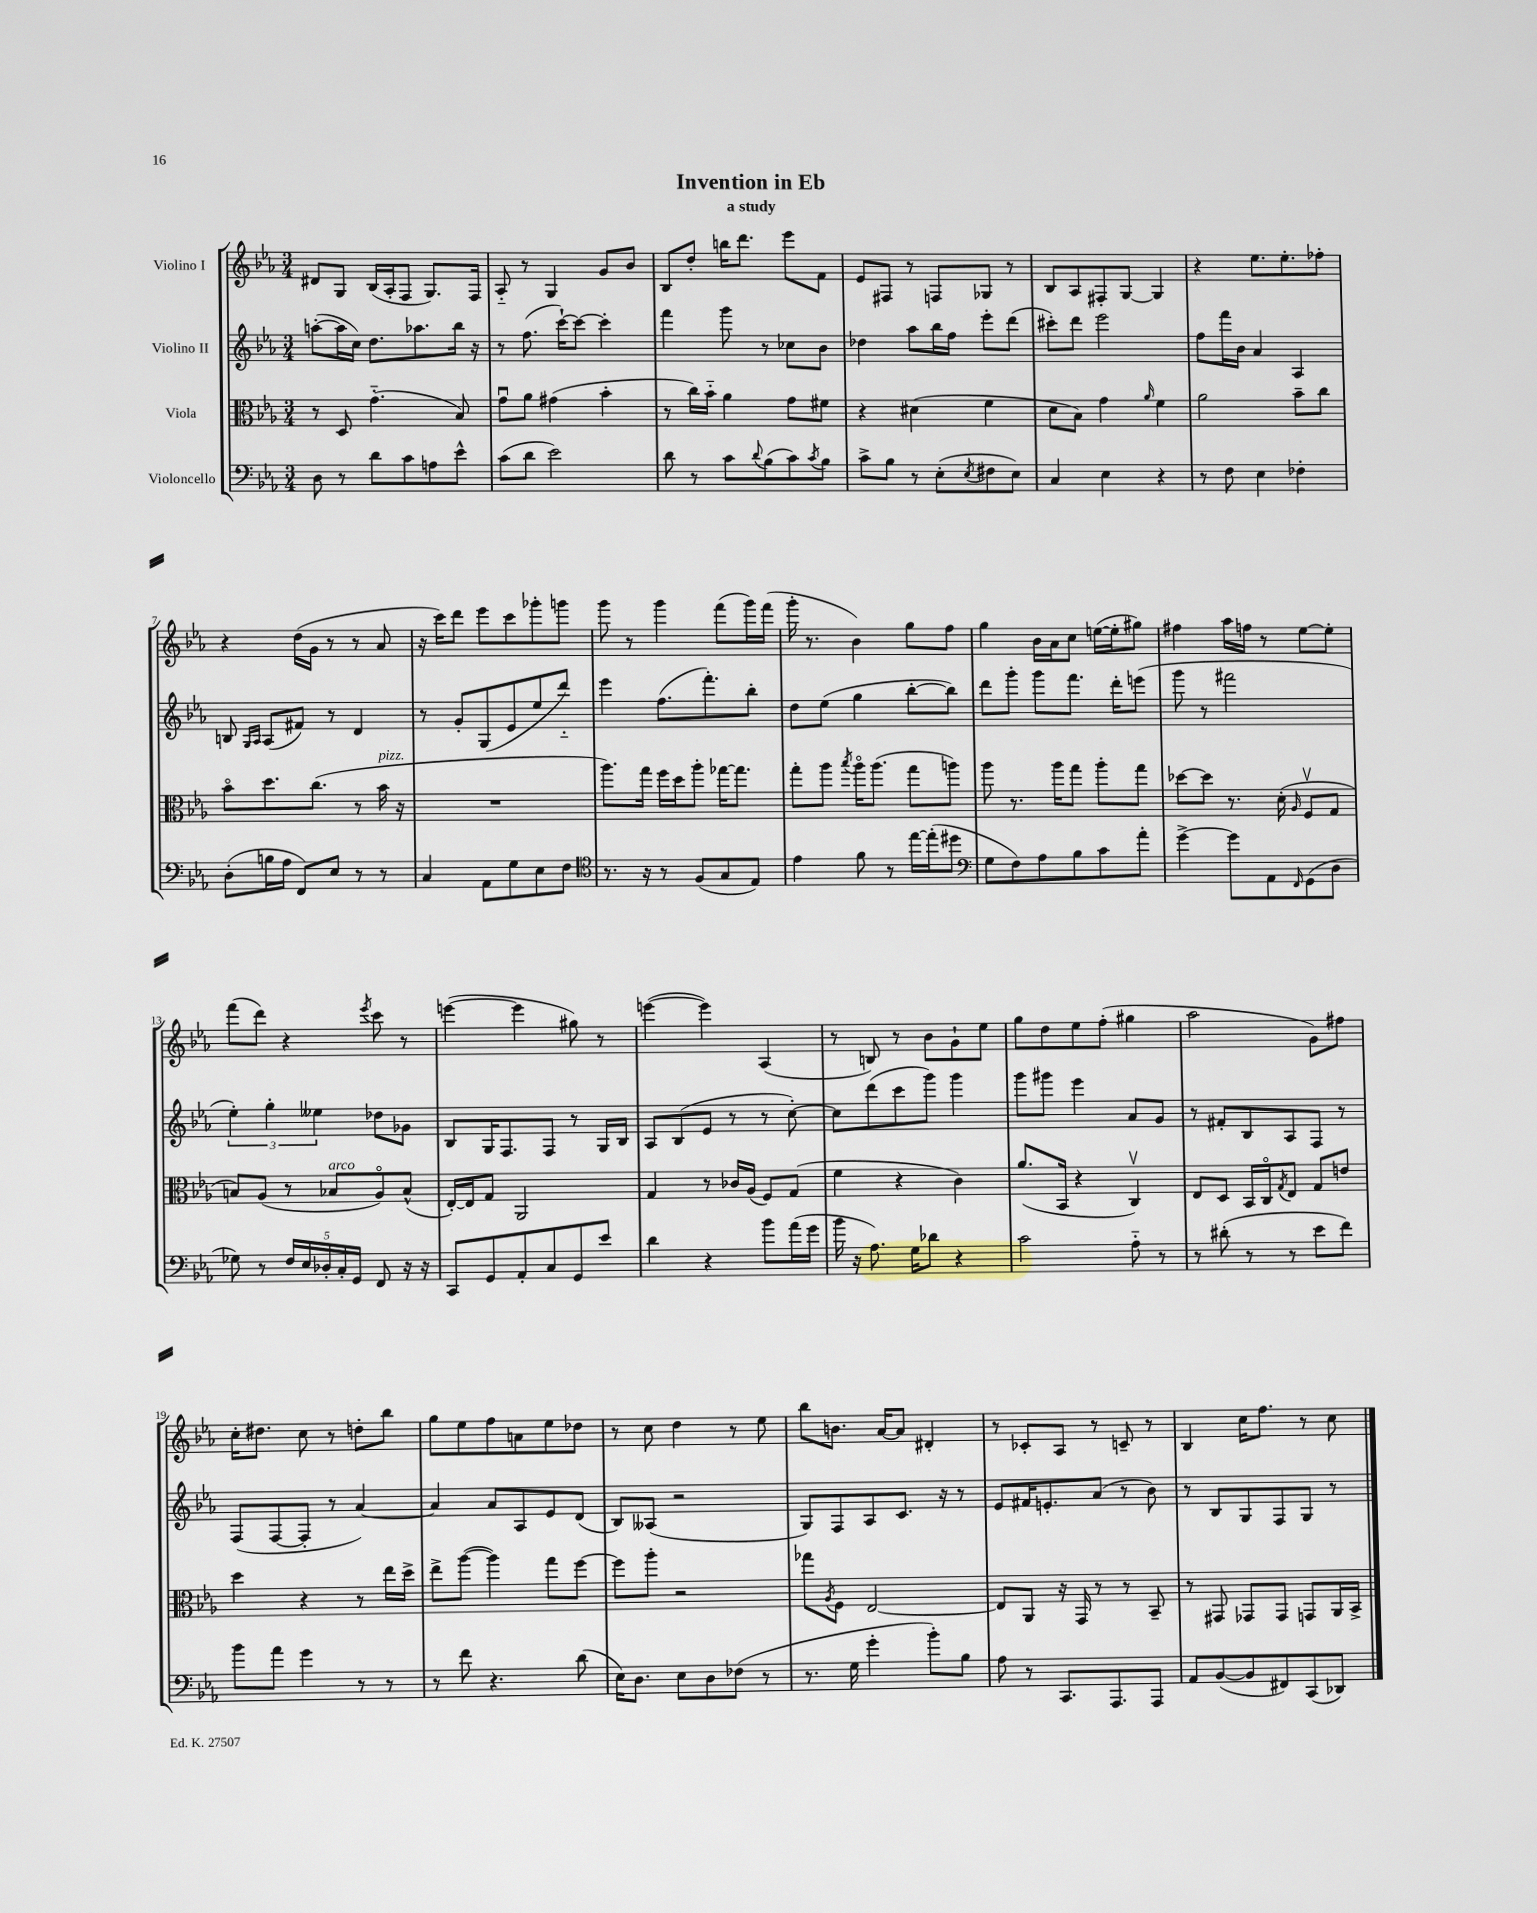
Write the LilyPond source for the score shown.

\header { title = "Invention in Eb" subtitle = "a study" }
<<
\new StaffGroup <<
\new Staff = "s0" \with { instrumentName = "Violino I" } {
    \clef treble \key ees \major \numericTimeSignature \time 3/4
    dis'8 g8 bes16( aes16-. f8 g8.) f16 |
    aes8-_ r8 g4 g'8 bes'8 |
    bes8 d''8-. b''16 d'''8. ees'''8 f'8 |
    ees'8 fis8 r8 f8 ges8 r8 |
    bes8 aes8 fis8-. g8~ g4 |
    r4 ees''8. ees''8.-. fes''8-. |
    r4 d''16( g'16 r8 r8 aes'8 |
    r16 c'''16) d'''8 ees'''8 c'''8 ges'''8-. g'''8 |
    g'''8 r8 g'''4 f'''8( g'''16) f'''16( |
    g'''16-. r8. bes'4) g''8 f''8 |
    g''4 bes'16 aes'16 c''8 e''16~( e''16-. gis''8) |
    fis''4 aes''16 f''16 r8 ees''8~ ees''8-. |
    f'''8( d'''8) r4 \acciaccatura { ees'''8 } c'''8 r8 |
    e'''4~( e'''4 gis''8) r8 |
    e'''4~( e'''4) aes4( |
    r8 b8) r8 bes'8 g'8-! ees''8 |
    g''8 d''8 ees''8 f''8-.( gis''4 |
    aes''2 g'8) fis''8 |
    c''16-. dis''8. c''8 r8 d''8-. bes''8 |
    g''8 ees''8 f''8 a'8 ees''8 des''8 |
    r8 c''8 d''4 r8 ees''8 |
    bes''8 b'8. aes'16~ aes'8 dis'4-. |
    r8 ces'8-. aes8 r8 c'8-- r8 |
    bes4 c''16 f''8. r8 c''8 \bar "|." |
}
\new Staff = "s1" \with { instrumentName = "Violino II" } {
    \clef treble \key ees \major \numericTimeSignature \time 3/4
    a''8~-.( a''16 c''16) d''8. aes''8. bes''16 r16 |
    r8 f''8.( c'''16~-!) c'''8~ c'''4-. |
    f'''4 g'''8 r8 ces''8 bes'8 |
    des''4 aes''8 bes''16 f''16 ees'''8-. d'''8( |
    cis'''8-.) d'''8 ees'''2 |
    f''8 f'''16 bes'16 aes'4 aes4 |
    b8 \grace { g16 aes16 } aes8( fis'8) r8 d'4 |
    r8 g'8-. g8( ees'8 ees''8 d'''8-_) |
    ees'''4 f''8.( f'''8.-.) bes''8-. |
    d''8 ees''8( g''4 bes''8~-. bes''8) |
    d'''8 g'''8-. g'''8 f'''8. d'''16-. e'''8( |
    g'''8 r8 fis'''2 |
    \tuplet 3/2 { ees''4-.) g''4-. eeses''4 } des''8 ges'8 |
    bes8 g16 f8. f8 r8 g16 bes16 |
    aes8 bes8( ees'8 r8 r8 c''8~-.) |
    c''8 d'''8( c'''8 g'''8) g'''4 |
    g'''8 gis'''8 ees'''4 aes'8 g'8 |
    r8 fis'8-. bes8 aes8 f8 r8 |
    f8( f8~ f8-. r8 aes'4~) |
    aes'4 aes'8 aes8 ees'8 d'8( |
    bes8) aeses8( r2 |
    g8) f8 aes8 c'8. r16 r8 |
    ees'8 fis'16 e'8.-. aes'8( r8 bes'8) |
    r8 bes8 g8 f8 g8 r8 \bar "|." |
}
\new Staff = "s2" \with { instrumentName = "Viola" } {
    \clef alto \key ees \major \numericTimeSignature \time 3/4
    r8 d8 g'4.-_( bes8) |
    g'8\downbow aes'8 gis'4( bes'4-. |
    r8 c''16) bes'16-_ aes'4 g'8 fis'8 |
    r4 dis'4( f'4 |
    d'8 bes8) g'4 \grace { aes'16 } f'4 |
    aes'2 bes'8-- c''8 |
    bes'8\flageolet d''8. c''8.( r8 bes'16^\markup { \italic "pizz." } r16 |
    R2. |
    aes''8.) g''16 f''16 d''16 aes''8-. ges''16~ ges''8. |
    g''8-. aes''8 \acciaccatura { bes''8 } aes''16\flageolet aes''8.( g''8 a''8) |
    aes''8 r8. aes''16 g''8 aes''8-. g''8 |
    des''8~ des''8 r8. d'16-.( \grace { aes16 } f8\upbow g8 |
    b8) aes8( r8 bes8^\markup { \italic "arco" } aes8\flageolet) bes8-^( |
    ees16~-.) ees16 g8 aes,2 |
    g4 r8 ces'16 aes16( f8) g8( |
    f'4 r4 c'4) |
    aes'8.( bes,16 r4 c4\upbow) |
    ees8 d8 bes,16 c16\flageolet \acciaccatura { g8 } ees8 g8 e'8 |
    d''4 r4 r8 ees''16 d''16-> |
    ees''8-> aes''8~( aes''4) g''8 f''8~ |
    f''8 aes''8-. r2 |
    ges''8 \acciaccatura { aes8 } f8 ees2~ |
    ees8 aes,8 r16 g,16 r8 r8 bes,8-- |
    r8 gis,8 ges,8 ges,8 g,8 aes,16 bes,16-> \bar "|." |
}
\new Staff = "s3" \with { instrumentName = "Violoncello" } {
    \clef bass \key ees \major \numericTimeSignature \time 3/4
    d8 r8 d'8 c'8 a8 ees'8-^ |
    c'8( d'8 ees'2) |
    d'8 r8 c'8 \appoggiatura { d'8 } bes8( c'8) \acciaccatura { c'8 } bes8 |
    c'8-> bes8 r8 ees8-.( \acciaccatura { ees8 } fis8 ees8) |
    c4 ees4 r4 |
    r8 f8 ees4 fes4-. |
    d8-.( b16 aes16 f,8) ees8 r8 r8 |
    c4 aes,8 g8 ees8 f8 |
    \clef tenor r8. r16 r8 f8( g8 ees8) |
    ees'4 f'8 r8 ees''16~ ees''16-.( dis''8 |
    \clef bass g8 f8) aes8 bes8 c'8 aes'8-. |
    g'4~-> g'8 aes,8 \grace { f,16 } g,8( d8 |
    ges8) r8 \tuplet 5/4 { f16 ees16 des16-. c16-. g,16 } f,8 r16 r16 |
    c,8 g,8 aes,8-. c8 g,8 ees'8 |
    d'4 r4 bes'8 aes'16( g'16 |
    bes'16 r16 aes8.) g16 des'8 r4 |
    c'2 aes8-_ r8 |
    r8 dis'8-.( r8 r8 ees'8 f'8) |
    bes'8 aes'8 g'4 r8 r8 |
    r8 f'8 r4. d'8( |
    ees16) d8. ees8 d8 fes8( r8 |
    r8. g16 g'4-. bes'8-.) bes8 |
    aes8 r8 c,8. aes,,8. aes,,8 |
    aes,8 bes,8~( bes,8 fis,8) c,8( des,8) \bar "|." |
}
>>
>>
